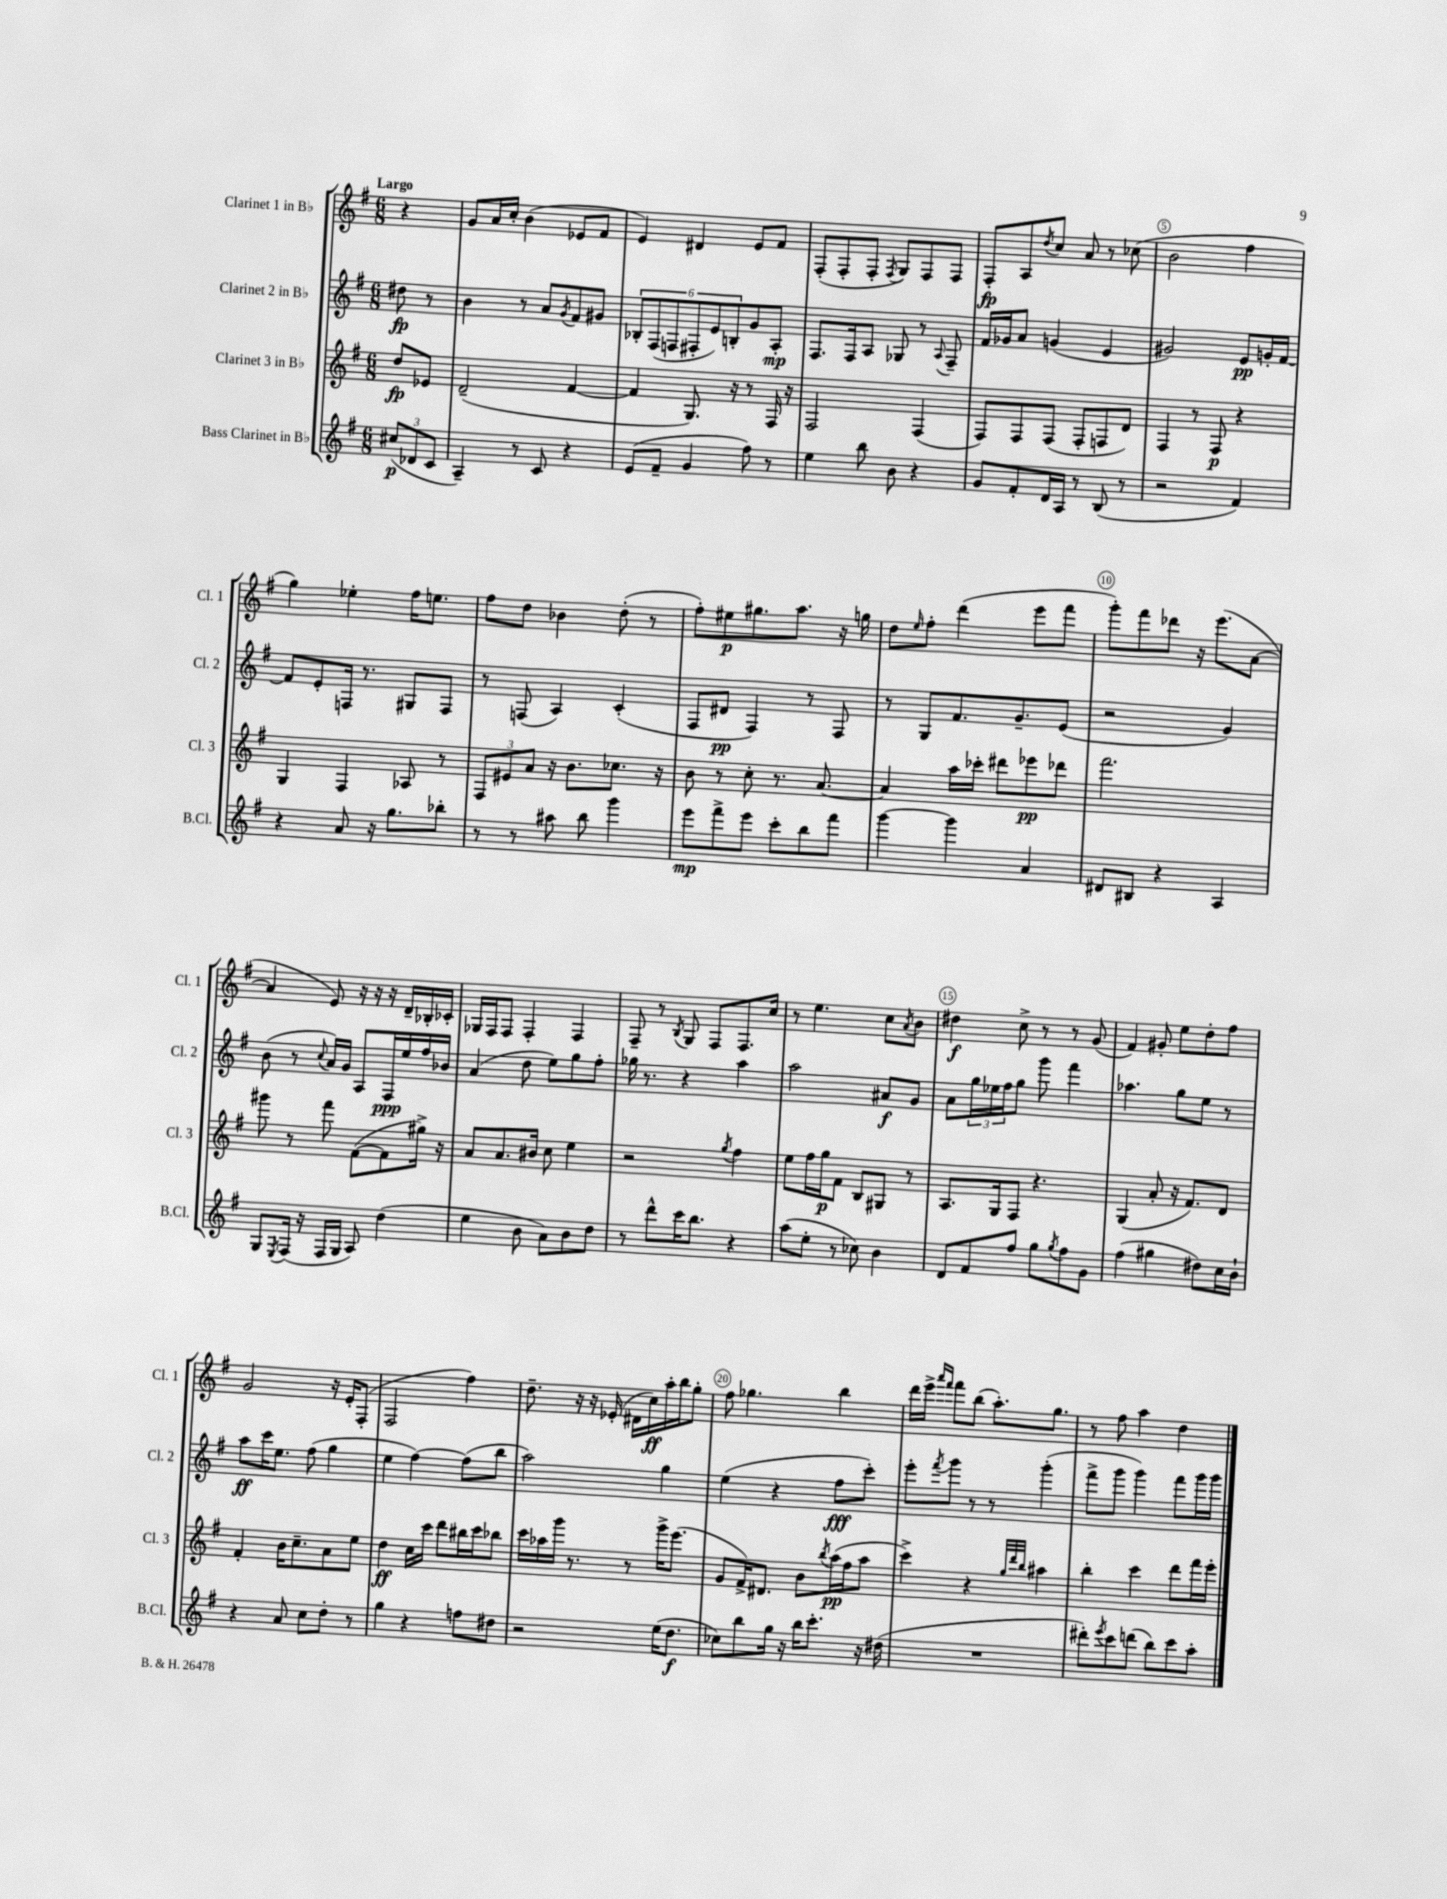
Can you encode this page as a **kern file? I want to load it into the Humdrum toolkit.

**kern	**kern	**kern	**kern
*staff4	*staff3	*staff2	*staff1
*clefG2	*clefG2	*clefG2	*clefG2
*k[f#]	*k[f#]	*k[f#]	*k[f#]
*M6/8	*M6/8	*M6/8	*M6/8
(12cc#	8dd	8dd#	4r
12d-	.	.	.
.	8e-	8r	.
12c	.	.	.
=	=	=	=
4A~)	(2d~	4b	8g
.	.	.	16a
.	.	.	16cc'
8r	.	8r	(4b
8c	.	8a	.
.	.	8qg	.
4r	[4f#	8f#	8e-
.	.	8g#	8f#
=	=	=	=
(8e	4f#]	12B-'	4e)
.	.	(12F#	.
8f#~	.	.	.
.	.	12F	.
4g	8.G)	12F#'	4d#
.	.	12e)	.
.	.	12B'	.
.	16r	.	.
8ff#)	8r	8g	8e
8r	16F#	8A'	8f#
.	16r	.	.
=	=	=	=
4ee	2F#	8.F#	(8F#'
.	.	.	8F#'
.	.	16F#	.
8bb	.	8A	8F#'
.	.	.	8qF#
8b	.	8G-	8G)
4r	(4F#	8r	8F#
.	.	8qqA	.
.	.	8F#~	8F#
=	=	=	=
8g	8F#)	16f#	8F#'
.	.	16g-	.
8f#'	8F#	8a	8A
.	.	.	8qdd
16d	(8F#	(4g	8cc
16A	.	.	.
8r	8F#'	.	8a
(8B	8F	4e	8r
8r	8d)	.	(8cc-
=	=	=	=
2r	4F#	2g#)	2b
.	8r	.	.
.	8F#	.	.
4f#)	4r	8e	4ff#
.	.	16g'	.
.	.	[16f#	.
=	=	=	=
4r	4G	8f#]	4gg)
.	.	8e'	.
8a	4F#	16F	4ee-'
.	.	8.r	.
16r	.	.	.
8.gg	.	.	.
.	8A-	8G#	16ff#
.	.	.	8.ee
8bb-'	8r	8F	.
=	=	=	=
8r	12F#	8r	8ff#
.	12e#	.	.
8r	.	(8F	8dd
.	12a	.	.
8aa#	16r	4A)	4b-
.	8.b	.	.
8bb	.	.	.
4ggg	8.cc-	(4c'	(8dd'
.	.	.	8r
.	16r	.	.
=	=	=	=
8eee	8b	8F#	8ff#')
8fff#^	8r	8d#	8ee#
8eee	8cc'	4F#)	8.gg#
8ccc'	8.r	.	.
.	.	.	8.aa
8bb	.	8r	.
.	[8.a	.	.
8fff#	.	8F#	16r
.	.	.	16gg
=	=	=	=
[4ggg	4a]	8r	8dd
.	.	.	16qqee
.	.	8G	8ff#'
4ggg]	16aa	8.f#	(4ddd
.	16ccc-'	.	.
.	8ddd#	.	.
.	.	8.g~	.
4a	8eee-	.	8eee
.	8ddd-	(8e	8fff#
=	=	=	=
8d#	2.fff#	2r	8ggg')
8B#	.	.	8fff#
4r	.	.	8ddd-
.	.	.	16r
.	.	.	(8.eee
4A	.	4g)	.
.	.	.	[8a
=	=	=	=
8G	8ggg#	(8b	4a]
8qE	.	.	.
(16F#	8r	8r	.
16r	.	.	.
.	.	8qqcc	.
16F#	8fff#	16a)	8e)
16G	.	16g	.
8A)	([8f#	8A	16r
.	.	.	16r
(4dd	8f#]	16F#	16r
.	.	16ee	16d~
.	16gg#^)	16ff#	16B-'
.	16r	16b-	16c-'
=	=	=	=
4ee	8a	(4a	16G-
.	.	.	16F#
.	8.a	.	8F#
8b	.	8dd	4F#'
.	16b#	.	.
8a)	8cc	8ee)	.
8b	4ee	8gg	4F#
8dd	.	8ff#'	.
=	=	=	=
8r	2r	16gg-	8F#~
.	.	8.r	.
8ddd^^	.	.	8r
.	.	.	8qB
16ccc	.	4r	8G
8.bb	.	.	.
.	.	.	8F#
.	8qgg	.	.
4r	4ff#	4aa	8.F#
.	.	.	16cc
=	=	=	=
(8aa	8ee	2aa	8r
8ee'	16ff#	.	4.ee
.	16gg	.	.
8r	8f#	.	.
8cc-)	8B	.	.
4b	8G#	8a#	8cc
.	.	.	8qa
.	8r	8g	8b
=	=	=	=
8d	8.A	8a	4dd#
8f#	.	24gg	.
.	.	24ee-	.
.	16G	.	.
.	.	24ff#	.
8ff#	8F#	8gg	8cc^
8gg	4.r	8ggg	8r
8qgg	.	.	.
8ff#	.	4fff#	8r
8g	.	.	(8g
=	=	=	=
(4ff#	(4G	4.aa-	4f#)
4gg#	8a'	.	8g#'
.	16r	8gg	8ee
.	8.f#)	.	.
8dd#)	.	8ee	8dd'
16cc	8d	8r	8ff#
16b`	.	.	.
=	=	=	=
4r	4f#'	8aa	2g
.	.	16ccc	.
.	.	8.ee	.
8a	16b	.	.
.	8.cc~	.	.
8cc	.	(8ff#	.
8dd'	8a	4gg	16r
.	.	.	16e'
8r	8ee	.	(8F#'
=	=	=	=
4gg	4dd	4ee	2F#
4r	16cc	[4ff#)	.
.	16ccc	.	.
.	8ddd	.	.
8ff	16bb#	(8ff#]	4ff#)
.	16ccc	.	.
8dd#	8bb-	8bb	.
=	=	=	=
2r	16ccc	2aa)	8.dd~
.	16aa-	.	.
.	16ggg	.	.
.	8.r	.	16r
.	.	.	16r
.	.	.	(16e-'
.	8r	.	16d#
.	.	.	16cc)
(16ee	16ggg^	4gg	16aa'
8.dd	(8.eee	.	16bb
.	.	.	8gg'
=	=	=	=
8cc-)	8g	(4ee	8ff#
8bb	16f#^)	.	4.gg-
.	8.d#	.	.
16gg	.	4r	.
16r	.	.	.
16bb	8b	.	.
8.ccc'	.	.	.
.	8qbb	.	.
.	(16aa	8ff#	4bb
.	16ff#	.	.
16r	8aa	8ccc')	.
(16dd#	.	.	.
=	=	=	=
2.r	4ccc^)	8eee'	16ddd
.	.	.	16eee^
.	.	.	16qqaaa
.	.	8qfff#	16qqfff#
.	.	8ggg	8fff#
.	4r	8r	(8bb
.	.	8r	8.aa')
.	32qqgg	.	.
.	32qqddd	.	.
.	32qqbb	.	.
.	4aa#	(4ggg'	.
.	.	.	8.gg
=	=	=	=
8ddd#')	4bb'	8fff#^	8r
8qeee	.	.	.
8ccc	.	8ggg	8ff#
(8ddd	4ccc	4ggg)	4aa
8bb)	.	.	.
8ccc	8ddd	8fff#	4dd
8aa'	16fff#	16ggg	.
.	16eee'	16ggg	.
==	==	==	==
*-	*-	*-	*-
